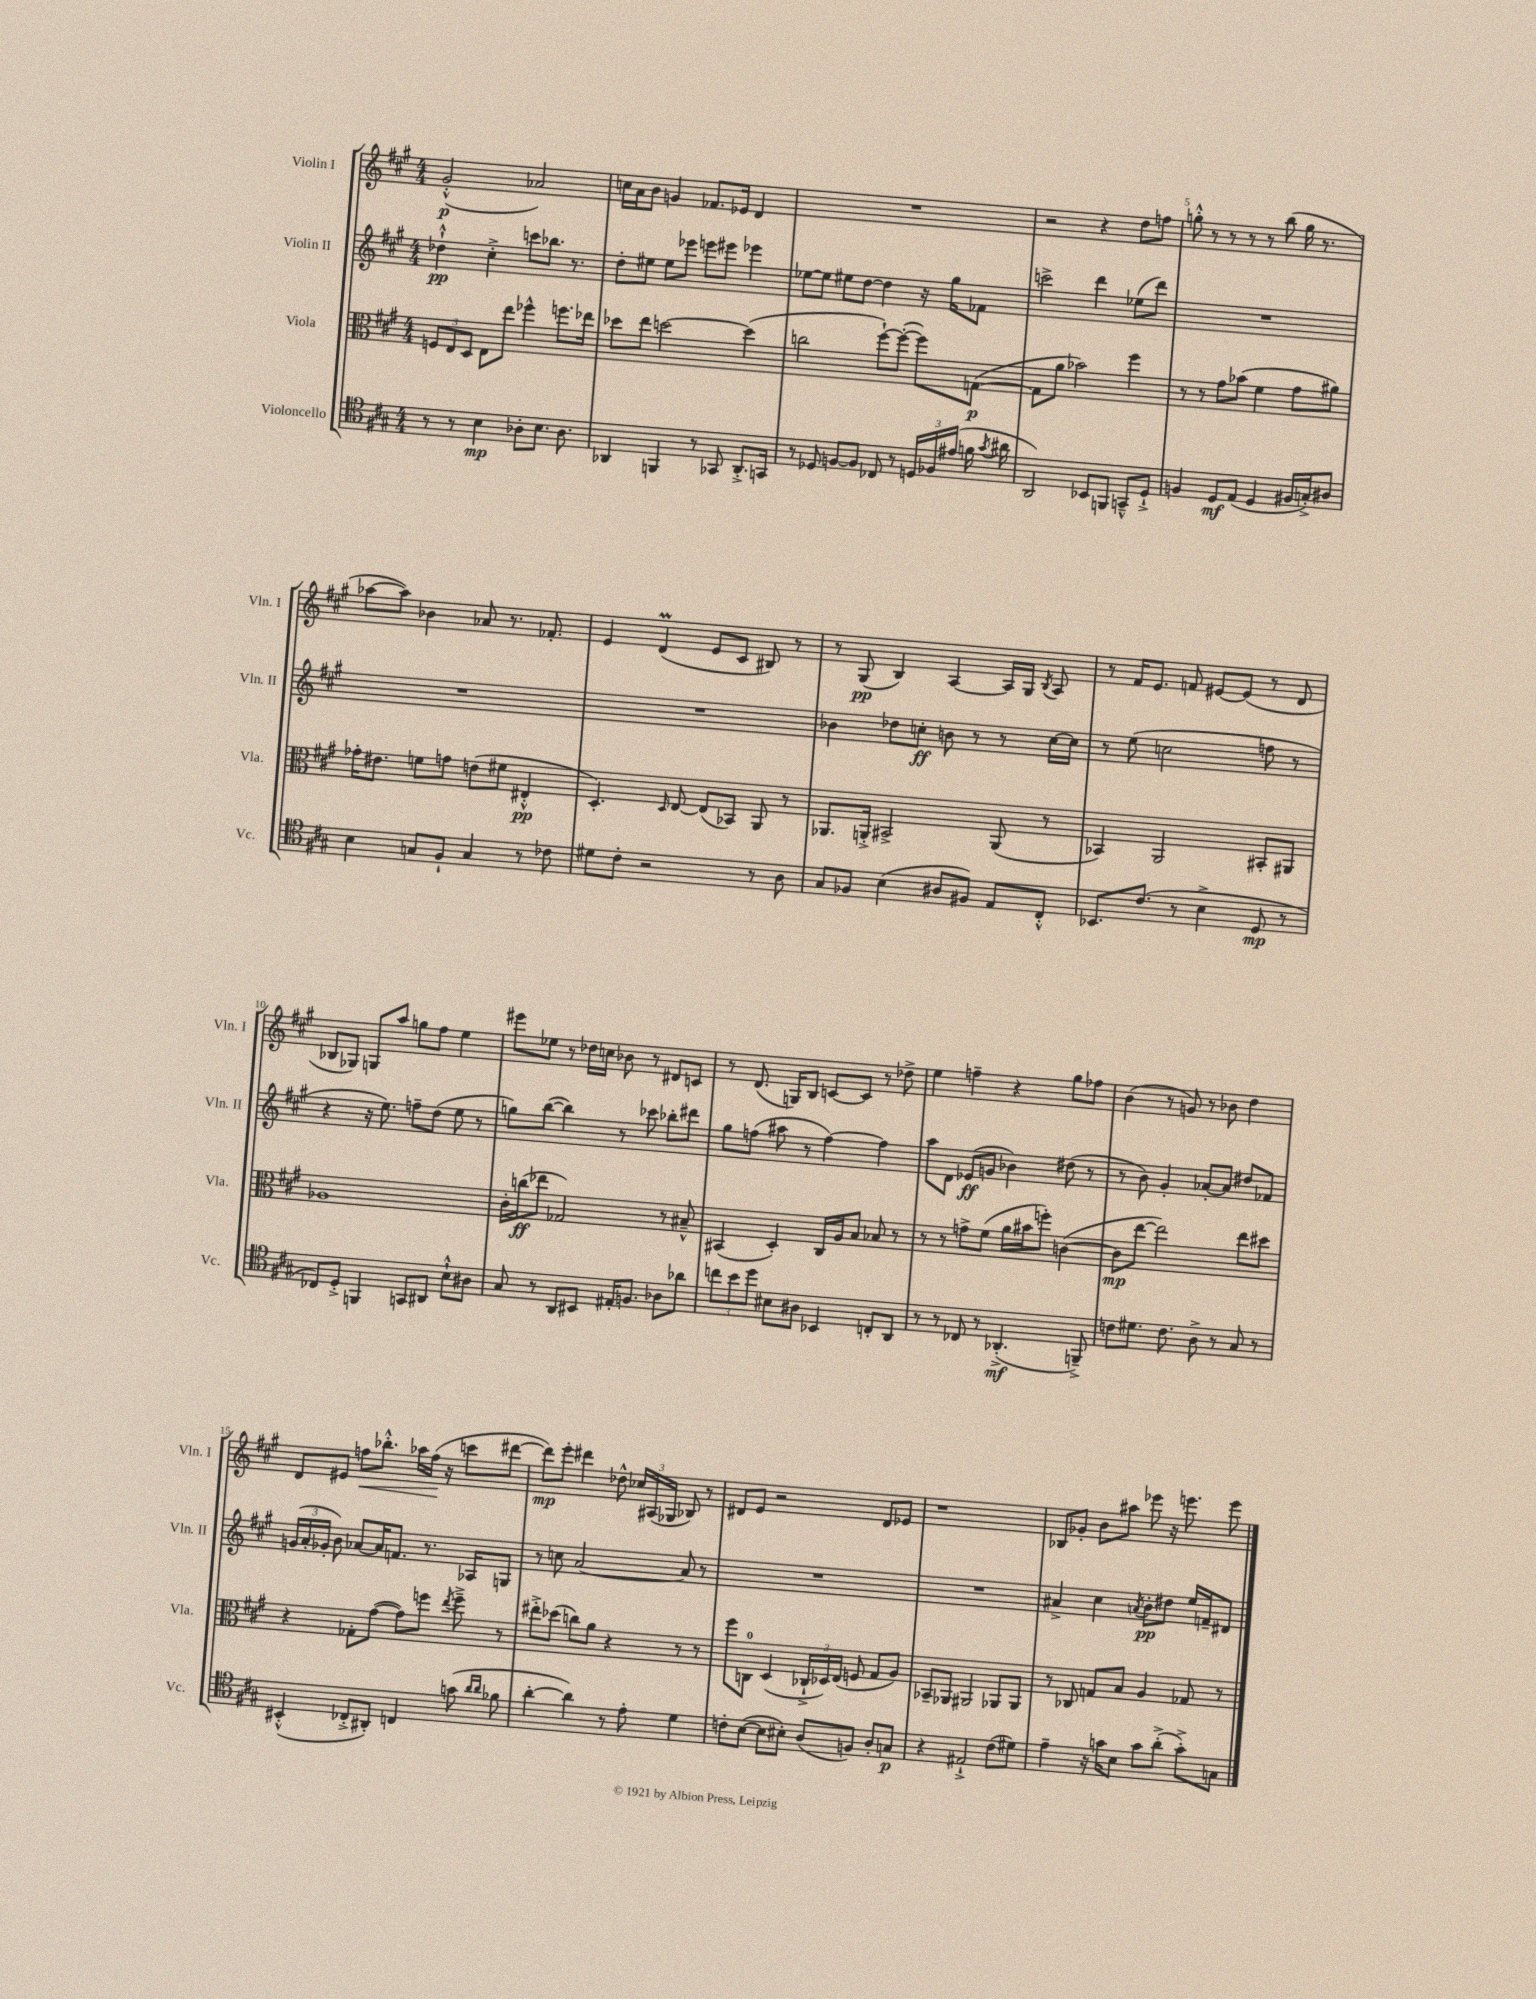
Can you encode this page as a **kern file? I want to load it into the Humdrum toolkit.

**kern	**kern	**kern	**kern
*staff4	*staff3	*staff2	*staff1
*clefC4	*clefC3	*clefG2	*clefG2
*k[f#c#g#]	*k[f#c#g#]	*k[f#c#g#]	*k[f#c#g#]
*M4/4	*M4/4	*M4/4	*M4/4
8r	12F/L	4dd-`^^\	(2g#'^^/
.	12E/	.	.
8r	.	.	.
.	12D/J	.	.
4B\	8E\L	4cc#'^\	.
.	8ee\J	.	.
8A-'\L	4ff-^^\	8ccc\L	2a-/)
8.B\J	.	8.bb-\J	.
.	8.ff\L	.	.
8.A-\	.	8.r	.
.	16ee-\Jk	.	.
=	=	=	=
4AA-/	8dd-\L	8dd'\L	16cc\LL
.	.	.	16a\J
.	8ee\J	8ee#\J	8b\J
4FF/	[2dd\	8ee#\L	4g/
.	.	8eee-\J	.
8r	.	8eee\L	8.f-/L
8GG-/	.	8eee#\J	.
.	.	.	16e-/Jk
8.AA-'^/L	(4dd\]	4eee-\	4d/
16GG/Jk	.	.	.
=	=	=	=
8r	2cc\	[8ee-\L	1r
8D-/	.	8ee-\]J	.
[8F/L	.	8ee#\L	.
8F/]J	.	[8dd\J	.
8C-/	[8ff#`\L)	4dd\]	.
8r	(8ff#'\_J	.	.
24D/LL	8ff#\]L)	16r	.
24F-/	.	.	.
.	.	16gg#\LK	.
(24e#/JJ	.	.	.
16f\	([8G\J	8f-\J	.
8qg#/	.	.	.
16a#\	.	.	.
=	=	=	=
2AA/)	8G\]L	2ccc^\	2r
.	8a\J	.	.
.	2b-\)	.	.
8BB-/L	.	4ddd\	4r
8FF/J	.	.	.
8GG~^^/L	4ff#\	(8ee-\L	8dd\L
8D`^/J	.	8ddd\J)	8ff\J
=	=	=	=
4F/	8r	1r	8gg'^^\
.	8r	.	8r
8D/L	8g#\L	.	8r
(8E/J	(8b-\J	.	8r
4D/	4f#\	.	8r
.	.	.	(8bb\
16F#/LL	8g#\L	.	16gg\
16G'^/J)	.	.	8.r
8A#/J	8a#\J)	.	.
=	=	=	=
4B\	16g-'\LK	1r	[8aa-\L
.	8.e#\J	.	.
.	.	.	8aa-\]J)
8G/L	8f\L	.	4b-\
8F#`/J	8g\J	.	.
4G/	(8e\L	.	8a-/
.	8f#\J	.	8.r
8r	4E#'^^/	.	.
.	.	.	8.f-'/
8c-\	.	.	.
=	=	=	=
8d#\L	4.D'/)	1r	4e/
8c#'\J	.	.	.
2r	.	.	(4d/
.	16qqD/	.	.
.	[8E/	.	.
.	(8E/]L	.	8e/L
.	8BB-/J)	.	8c#/J
8r	8AA/	.	8B#/)
8A\	8r	.	8r
=	=	=	=
8G#/L	8.AA-/L	4b-\	8r
8F-/J	.	.	(8G#/
.	16AA'^/Jk	.	.
(4B\	2BB#^/	8dd-\L	4B/)
.	.	8cc'\J	.
8A#/L	.	8b\	[4A/
8F#/J)	.	8r	.
8E/L	(8AA/	8r	16A/]LL
.	.	.	16G#/JJ
.	.	.	8qB/
8C#'^^/J	8r	[16cc\LL	8A/
.	.	16cc\]JJ	.
=	=	=	=
8.BB-/L	4BB-/)	8r	8r
.	.	(8ee\	16f#/LK
(8.c#/J	.	.	8.e/J
.	2AA/	2cc\	.
8r	.	.	8f/
4B^\	.	.	[8e#/L
.	.	.	(8e#/]J
8D/	8BB#'/L	8ff\	8r
8r	8AA#/J	8r	8d/
=	=	=	=
8C-/L)	1A-	4r	8B-/L
8D'^/J	.	.	8G-/J)
4FF/	.	16r	8G/L
.	.	8.ee\)	.
.	.	.	8aa/J
8GG/L	.	8ff~\L	8gg\L
8AA#/J	.	(8dd\J	8ff#\J
8B`^^\L	.	8ee\	4ee\
8A#\J	.	8r	.
=	=	=	=
8G#/	16c#'\LL	8gg\L)	8eee#\L
.	(16cc\J	.	.
8r	8ee-\J	([8bb\J	8ee-\J
8AA/L	2G-/)	4bb\])	8r
8BB#/J	.	.	16dd-\LL
.	.	.	16cc\JJ
16E#'/LK	.	8r	8b-\
8.F/J	.	.	.
.	.	8ccc-\	8r
8A-\L	8r	8bb-'\L	8d#/L
8a-\J	8B#~^^/	8ddd#\J	8c/J
=	=	=	=
12cc\L	(4BB#/	8gg#\L	8r
12b\	.	.	.
.	.	(8ff\J	(8.d/
12dd\J	.	.	.
8B#\L	4D'/)	8aa#\	.
.	.	.	16G/LK)
8A#\J	.	8r	8B/J
4BB-/	16C#/LL	[4ff\)	[8c/L
.	16A/J	.	.
.	8B/J	.	8c/]J
8C'/L	8B-/	4ff\]	8r
8AA/J	8r	.	8dd-^\
=	=	=	=
8r	8r	8aa\L	4ee\
8r	8r	8d\J	.
8C-/	8g^\L	(8e-/L	4ff~\
8r	(8f#\J	8g/J	.
(4.AA-'^/	16a\LL	4b-\)	4r
.	16b#\J	.	.
.	8ff'\J)	.	.
.	([4c\	(8dd#\	8gg#\L
8FF~^/)	.	8r	8ff-\J
=	=	=	=
8c\L	8c\]L	8r	(4b\
8.d#\J	[8ee\J	8b\)	.
.	2ee\])	4g#'/	8r
8.c\	.	.	.
.	.	.	8g/)
8A^\	.	[8a-'/L	8r
8r	.	8a-/]J	8b-\
8G#/	8ee\L	8dd#/L	4dd\
8r	8dd#\J	8f-/J	.
=	=	=	=
(4BB#'^^/	4r	(24g/LL	8d/L
.	.	24a'/	.
.	.	24g-'/JJ	.
.	.	8b\)	8e#/J
8C-'^/L	8G-'\L	[8a-/L	8ff\L
8AA#'/J)	([8g#\J	16a-/]K	8.bb-'^^\J
.	.	8.f/J	.
4C/	8g#\]L)	.	.
.	.	.	16aa-\LL
.	8ff\J	8.r	(16ff\JJ
.	.	.	16r
.	8qee/	.	.
(8g\	8ff~^\	.	8ccc\L
.	.	16A-/LK	.
16qqa/LL	.	.	.
16qqa/JJ	.	.	.
8f-\	8r	8G/J	[8ddd#\J
=	=	=	=
[4a'\	8ee#'^\L	8r	8ddd#\]L)
.	(8dd-\J	8cc\	8eee'\J
4a\])	8cc\L)	[2a/	4ddd#\
.	8a\J	.	.
8r	4r	.	8dd-^^\
8e'\	.	.	24cc-/LL
.	.	.	(24A#/
.	.	.	24G-/JJ
4d\	8r	8a/]	8B-/)
.	8r	8r	8r
=	=	=	=
8c'\L	8ff#\L	1r	8d#/L
([8B\J	8C\J	.	8e/J
8B\]L	(4D/	.	2r
8B#'\J)	.	.	.
(8A/L	24C-`^/LL	.	.
.	24D-/)	.	.
.	(24E/JJ	.	.
8F/J)	8F/	.	.
8A'/L	8G#/L	.	8d#/L
8G/J	8A/J)	.	8e-/J
=	=	=	=
4r	8BB-~/L	1r	1r
.	8AA-/J	.	.
2E#`^/	2AA#/	.	.
(8c#\L	8AA-/L	.	.
8d#\J)	8AA-/J	.	.
=	=	=	=
4e~\	8r	4a#^/	8B-/L
.	8C-/	.	8g-'/J
16r	8G/L	4cc#\	8b\L
16g\LK	.	.	.
8B\J	8B/J	.	8aa#\J
.	.	8qa/	.
8g\L	4A/	8b'\L	8eee-\
(8a'^\J	.	8dd#\J	16r
.	.	.	8.eee\
8g'^\L)	8G-/	16ee/LL	.
.	.	16f~/J	.
8G\J	8r	8d#/J	8eee\
==	==	==	==
*-	*-	*-	*-
